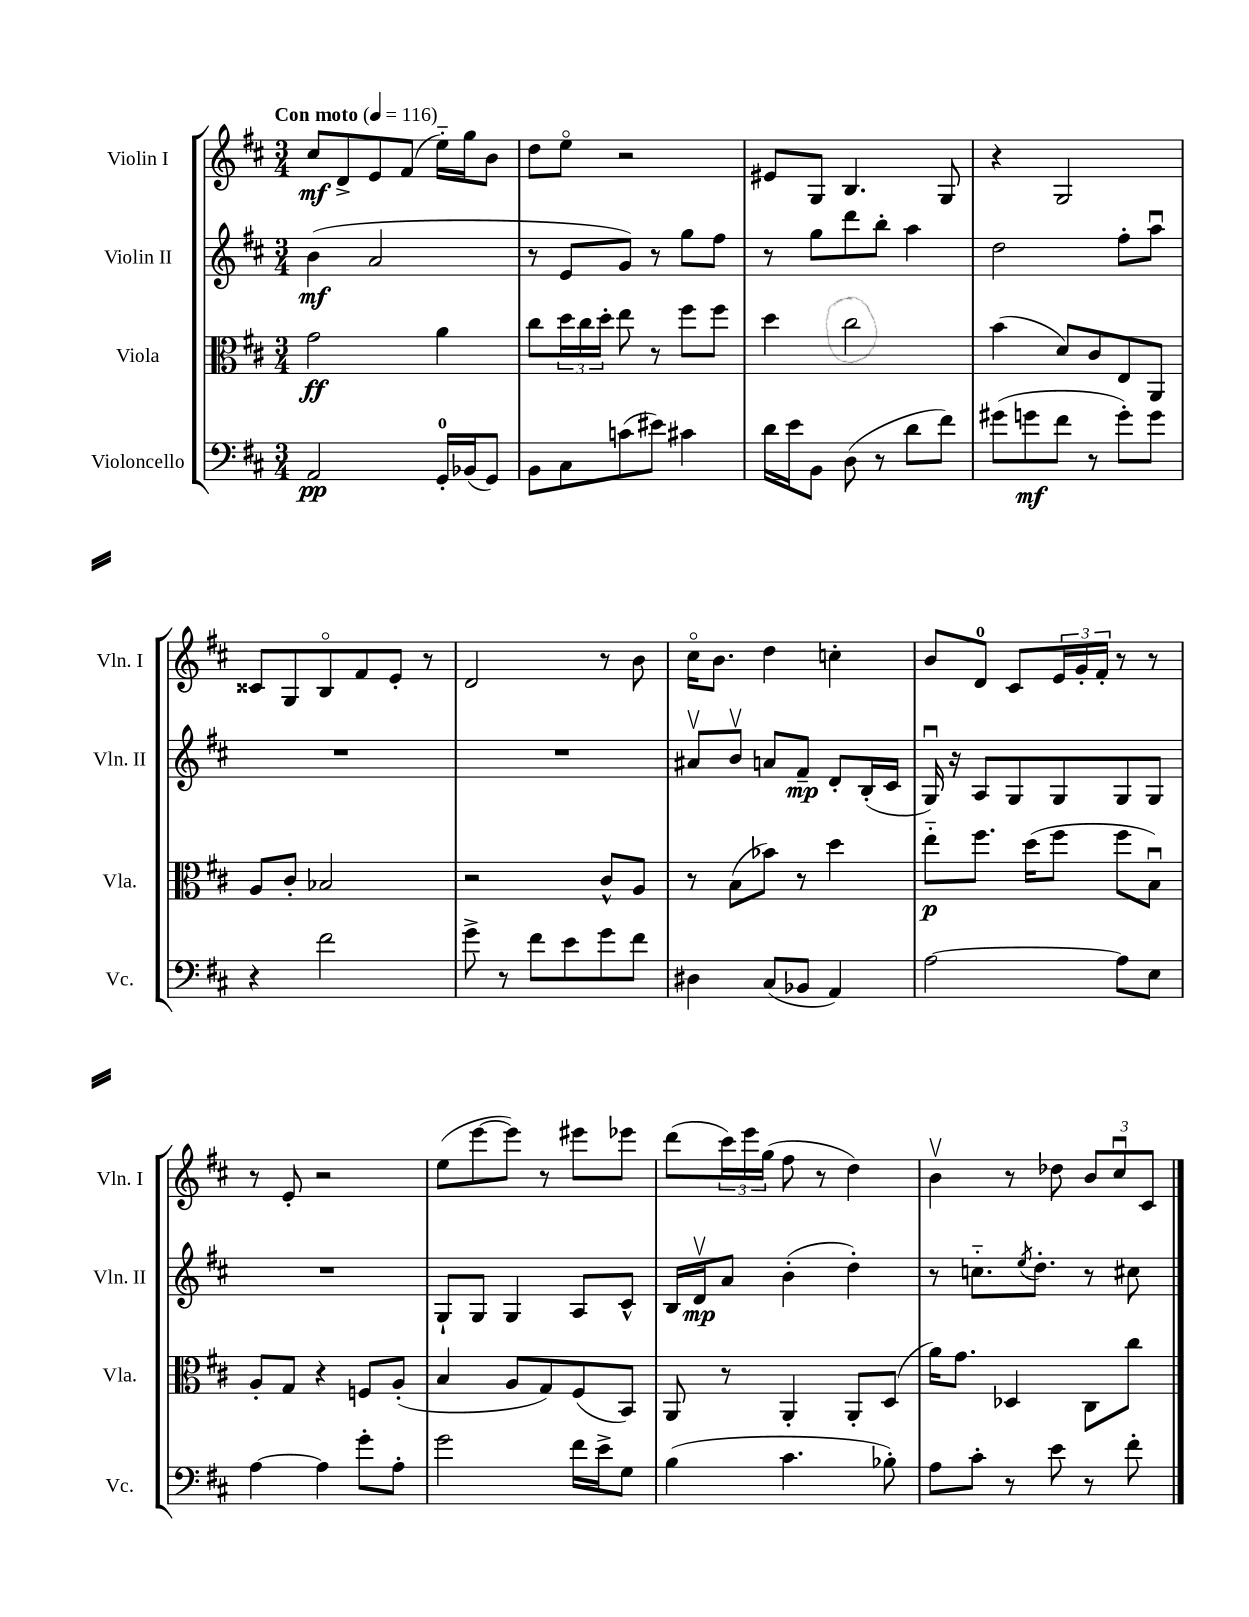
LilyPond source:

<<
\new StaffGroup <<
\new Staff = "s0" \with { instrumentName = "Violin I" shortInstrumentName = "Vln. I" } {
    \clef treble \key d \major \numericTimeSignature \time 3/4 \tempo "Con moto" 4 = 116
    cis''8\mf d'8-> e'8 fis'8( e''16-_) g''16 b'8 |
    d''8 e''8\flageolet r2 |
    eis'8 g8 b4. g8 |
    r4 g2 |
    cisis'8 g8 b8\flageolet fis'8 e'8-. r8 |
    d'2 r8 b'8 |
    cis''16\flageolet b'8. d''4 c''4-. |
    b'8 d'8-0 cis'8 \tuplet 3/2 { e'16 g'16-. fis'16-. } r8 r8 |
    r8 e'8-. r2 |
    e''8( e'''8~ e'''8) r8 eis'''8 ees'''8 |
    d'''8( \tuplet 3/2 { cis'''16) e'''16 g''16( } fis''8 r8 d''4) |
    b'4\upbow r8 des''8 \tuplet 3/2 { b'8 cis''8\downbow cis'8 } \bar "|." |
}
\new Staff = "s1" \with { instrumentName = "Violin II" shortInstrumentName = "Vln. II" } {
    \clef treble \key d \major \numericTimeSignature \time 3/4
    b'4\mf( a'2 |
    r8 e'8 g'8) r8 g''8 fis''8 |
    r8 g''8 d'''8 b''8-. a''4 |
    d''2 fis''8-. a''8\downbow |
    R2. |
    R2. |
    ais'8\upbow b'8\upbow a'8 fis'8--\mp d'8-. b16-.( cis'16 |
    g16\downbow) r16 a8 g8 g8 g8 g8 |
    R2. |
    g8-! g8 g4 a8 cis'8-^ |
    b16 d'16\upbow\mp a'8 b'4-.( d''4-.) |
    r8 c''8.-_ \acciaccatura { e''8 } d''8.-. r8 cis''8 \bar "|." |
}
\new Staff = "s2" \with { instrumentName = "Viola" shortInstrumentName = "Vla." } {
    \clef alto \key d \major \numericTimeSignature \time 3/4
    g'2\ff a'4 |
    cis''8 \tuplet 3/2 { d''16 cis''16 d''16-. } e''8 r8 fis''8 fis''8 |
    d''4 cis''2 |
    b'4( d'8) cis'8 e8 a,8 |
    a8 cis'8-. bes2 |
    r2 cis'8-^ a8 |
    r8 b8( bes'8) r8 d''4 |
    e''8-_\p fis''8. d''16( fis''8 fis''8 b8\downbow) |
    a8-. g8 r4 f8 a8-.( |
    b4 a8 g8) fis8( b,8) |
    a,8 r8 a,4-. a,8-. d8( |
    a'16) g'8. des4 cis8 cis''8 \bar "|." |
}
\new Staff = "s3" \with { instrumentName = "Violoncello" shortInstrumentName = "Vc." } {
    \clef bass \key d \major \numericTimeSignature \time 3/4
    a,2\pp g,16-0-. bes,16( g,8) |
    b,8 cis8 c'8( eis'8) cis'4 |
    d'16 e'16 b,8 d8( r8 d'8 fis'8) |
    gis'8( g'8\mf fis'8 r8 g'8-.) g'8 |
    r4 fis'2 |
    g'8-> r8 fis'8 e'8 g'8 fis'8 |
    dis4 cis8( bes,8 a,4) |
    a2~ a8 e8 |
    a4~ a4 g'8-. a8-. |
    g'2 fis'16 e'16-> g8 |
    b4( cis'4. bes8-.) |
    a8 cis'8-. r8 e'8 r8 fis'8-. \bar "|." |
}
>>
>>
\layout { \context { \Score \remove "Bar_number_engraver" } }
